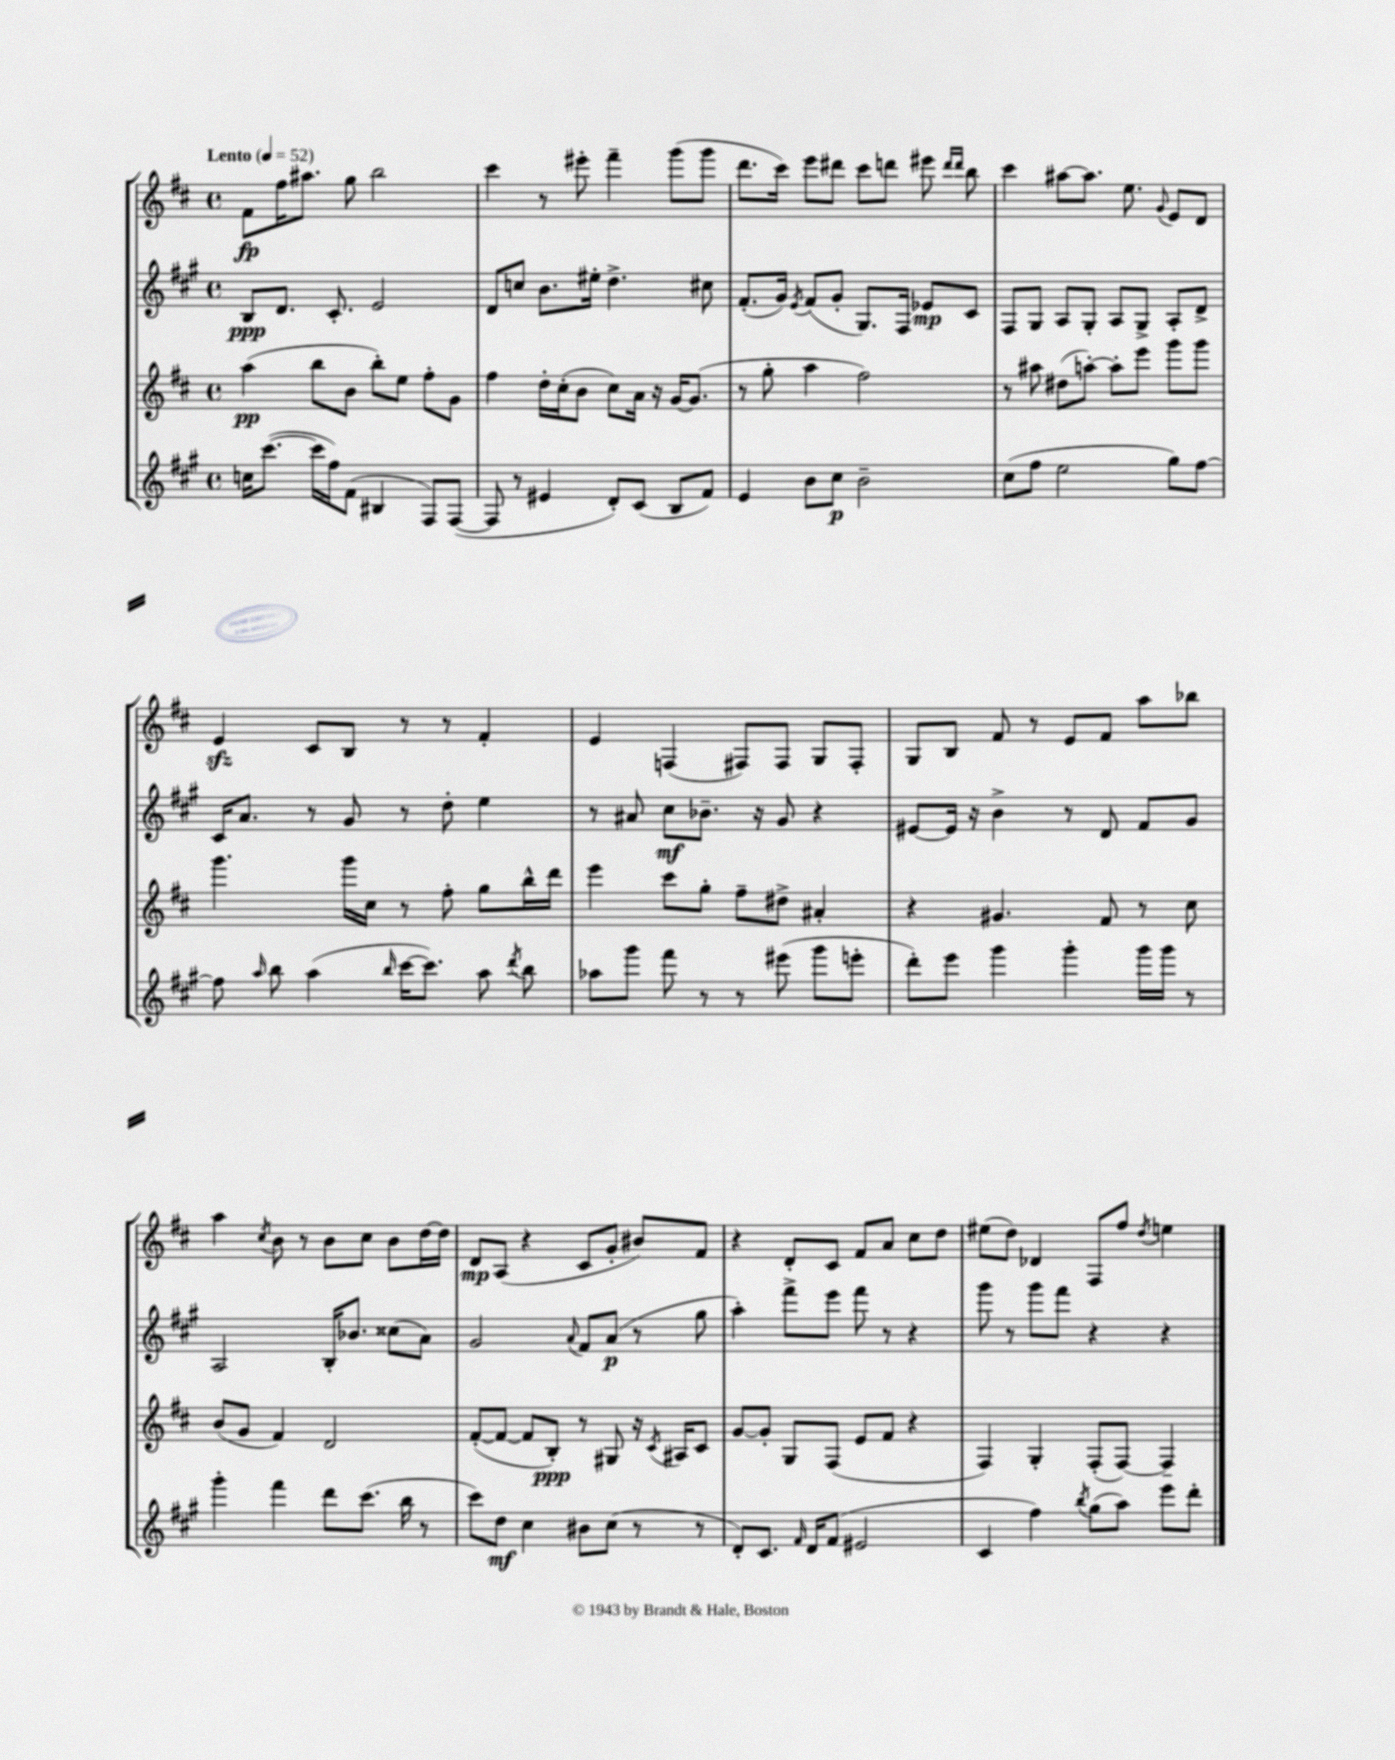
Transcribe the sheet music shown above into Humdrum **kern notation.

**kern	**kern	**kern	**kern
*staff4	*staff3	*staff2	*staff1
*clefG2	*clefG2	*clefG2	*clefG2
*k[f#c#g#]	*k[f#c#]	*k[f#c#g#]	*k[f#c#]
*M4/4	*M4/4	*M4/4	*M4/4
*met(c)	*met(c)	*met(c)	*met(c)
*MM52	*MM52	*MM52	*MM52
16cc\LK	(4aa\	8B/L	8f#\L
([8.ccc#\J	.	.	.
.	.	8.d/J	16ff#\K
.	.	.	8.aa#\J
16ccc#\]LL	8bb\L	.	.
16ff#\J)	.	8.c#'/	.
(8f#\J	8b\J	.	8gg\
4B#/	8bb'\L)	2e/	2bb\
.	8ee\J	.	.
8F#/L)	8ff#'\L	.	.
([8F#/J	8g\J	.	.
=	=	=	=
8F#/]	4ff#\	8d/L	4ccc#\
8r	.	8cc/J	.
4e#/	16dd'\LL	8.b\L	8r
.	(16cc#'\J	.	.
.	8b\J	.	8eee#'\
.	.	16ee#'\Jk	.
8d'/L)	8cc#\L)	4.dd^\	4fff#~\
(8c#/J	16a\Jk	.	.
.	16r	.	.
8B/L	[16g/LK	.	(8ggg\L
.	(8.g/]J	.	.
8f#/J)	.	8cc#\	8ggg\J
=	=	=	=
4e/	8r	(8.f#'/L	8.ddd\L
.	8gg'\	.	.
.	.	16g#/Jk)	16ccc#\Jk)
.	.	8qe/	.
8b\L	4aa\	(8f#/L	8eee\L
8cc#\J	.	8g#'/J	8ddd#\J
2b~\	2ff#\)	8.G#/L)	8ccc#\L
.	.	.	8ddd\J
.	.	16F#/Jk	.
.	.	8e-/L	8eee#\
.	.	.	16qqddd/LL
.	.	.	16qqddd/JJ
.	.	8c#/J	8bb\
=	=	=	=
(8cc#\L	8r	8F#/L	4ccc#\
8ff#\J	8aa#\	8G#/J	.
2ee\	(8dd#\L	8A/L	[8aa#\L
.	[8aa'\J)	8G#'/J	8.aa#\]J
.	8aa'\]L	8A/L	.
.	.	.	8.ee\
.	8eee\J	8G#^/J	.
.	.	.	8qqg/
8gg#\L)	8ggg\L	8A'/L	8e/L
[8ff#\J	8ggg\J	8d^/J	8d/J
=	=	=	=
8ff#\]	4.ggg\	16c#/LK	4e/
.	.	8.a/J	.
16qqaa/	.	.	.
8bb\	.	.	.
(4aa\	.	8r	8c#/L
.	16ggg\LL	8g#/	8B/J
.	16cc#\JJ	.	.
16qqbb/	.	.	.
[16ccc#\LK	8r	8r	8r
8.ccc#\]J)	.	.	.
.	8ff#'\	8dd'\	8r
8aa\	8gg\L	4ee\	4f#'/
8qddd/	.	.	.
8bb\	16bb^^\L	.	.
.	16ddd\JJ	.	.
=	=	=	=
8aa-\L	4eee\	8r	4e/
8ggg#\J	.	8a#/	.
8fff#\	8ccc#\L	8cc#\L	(4F/
8r	8gg'\J	8.b-~\J	.
8r	8ff#~\L	.	8F#/L)
.	.	16r	.
(8eee#\	8dd#^\J	8g#/	8F#/J
8ggg#\L	4a#'/	4r	8G/L
8eee'\J	.	.	8F#'/J
=	=	=	=
8ddd'\L)	4r	[8e#/L	8G/L
8eee\J	.	16e#/]Jk	8B/J
.	.	16r	.
4ggg#\	4.g#/	4b^\	8f#/
.	.	.	8r
4ggg#'\	.	8r	8e/L
.	8f#/	8d/	8f#/J
16ggg#\LL	8r	8f#/L	8aa\L
16ggg#\JJ	.	.	.
8r	8cc#\	8g#/J	8bb-\J
=	=	=	=
4ggg#'\	(8b/L	2A/	4aa\
.	8g/J	.	.
.	.	.	8qcc#/
4fff#\	4f#/)	.	8b\
.	.	.	8r
8ddd\L	2d/	16B'/LK	8b\L
.	.	8.b-/J	.
(8.ccc#\J	.	.	8cc#\J
.	.	(8cc##\L	8b\L
16bb\	.	.	.
8r	.	8a\J)	[16dd\L
.	.	.	16dd\]JJ
=	=	=	=
8ccc#\L)	([8f#'/L	2g#/	8d/L
8dd\J	8f#/_J	.	(8A/J
4cc#\	8f#/]L	.	4r
.	8B'/J)	.	.
.	.	8qqa/	.
8b#\L	8r	8f#/L	8c#/L
(8cc#\J	8G#/	(8a/J	8g'/J
8r	16r	8r	8b#/L)
.	8qc#/	.	.
.	16A#/LK	.	.
8r	8c#/J	8gg#\	8f#/J
=	=	=	=
8d'/L)	[8g/L	4aa'\)	4r
8.c#/J	8g'/]J	.	.
.	8G/L	8fff#^\L	8d'/L
16qqf#/	.	.	.
16d/LK	.	.	.
(8f#/J	(8F#/J	8eee\J	8c#/J
2e#/	8e/L	8fff#\	8f#/L
.	8f#/J	8r	8a/J
.	4r	4r	8cc#\L
.	.	.	8dd\J
=	=	=	=
4c#/	4F#/)	8ggg#\	(8ee#\L
.	.	8r	8dd\J)
4ff#\)	4G'/	8ggg#\L	4d-/
.	.	8fff#\J	.
8qbb/	.	.	.
(8gg#\L	(8F#'/L	4r	8F#/L
8aa\J)	[8F#/J)	.	8ff#/J
.	.	.	8qdd/
8eee\L	4F#~/]	4r	4ee\
8ddd'\J	.	.	.
==	==	==	==
*-	*-	*-	*-
